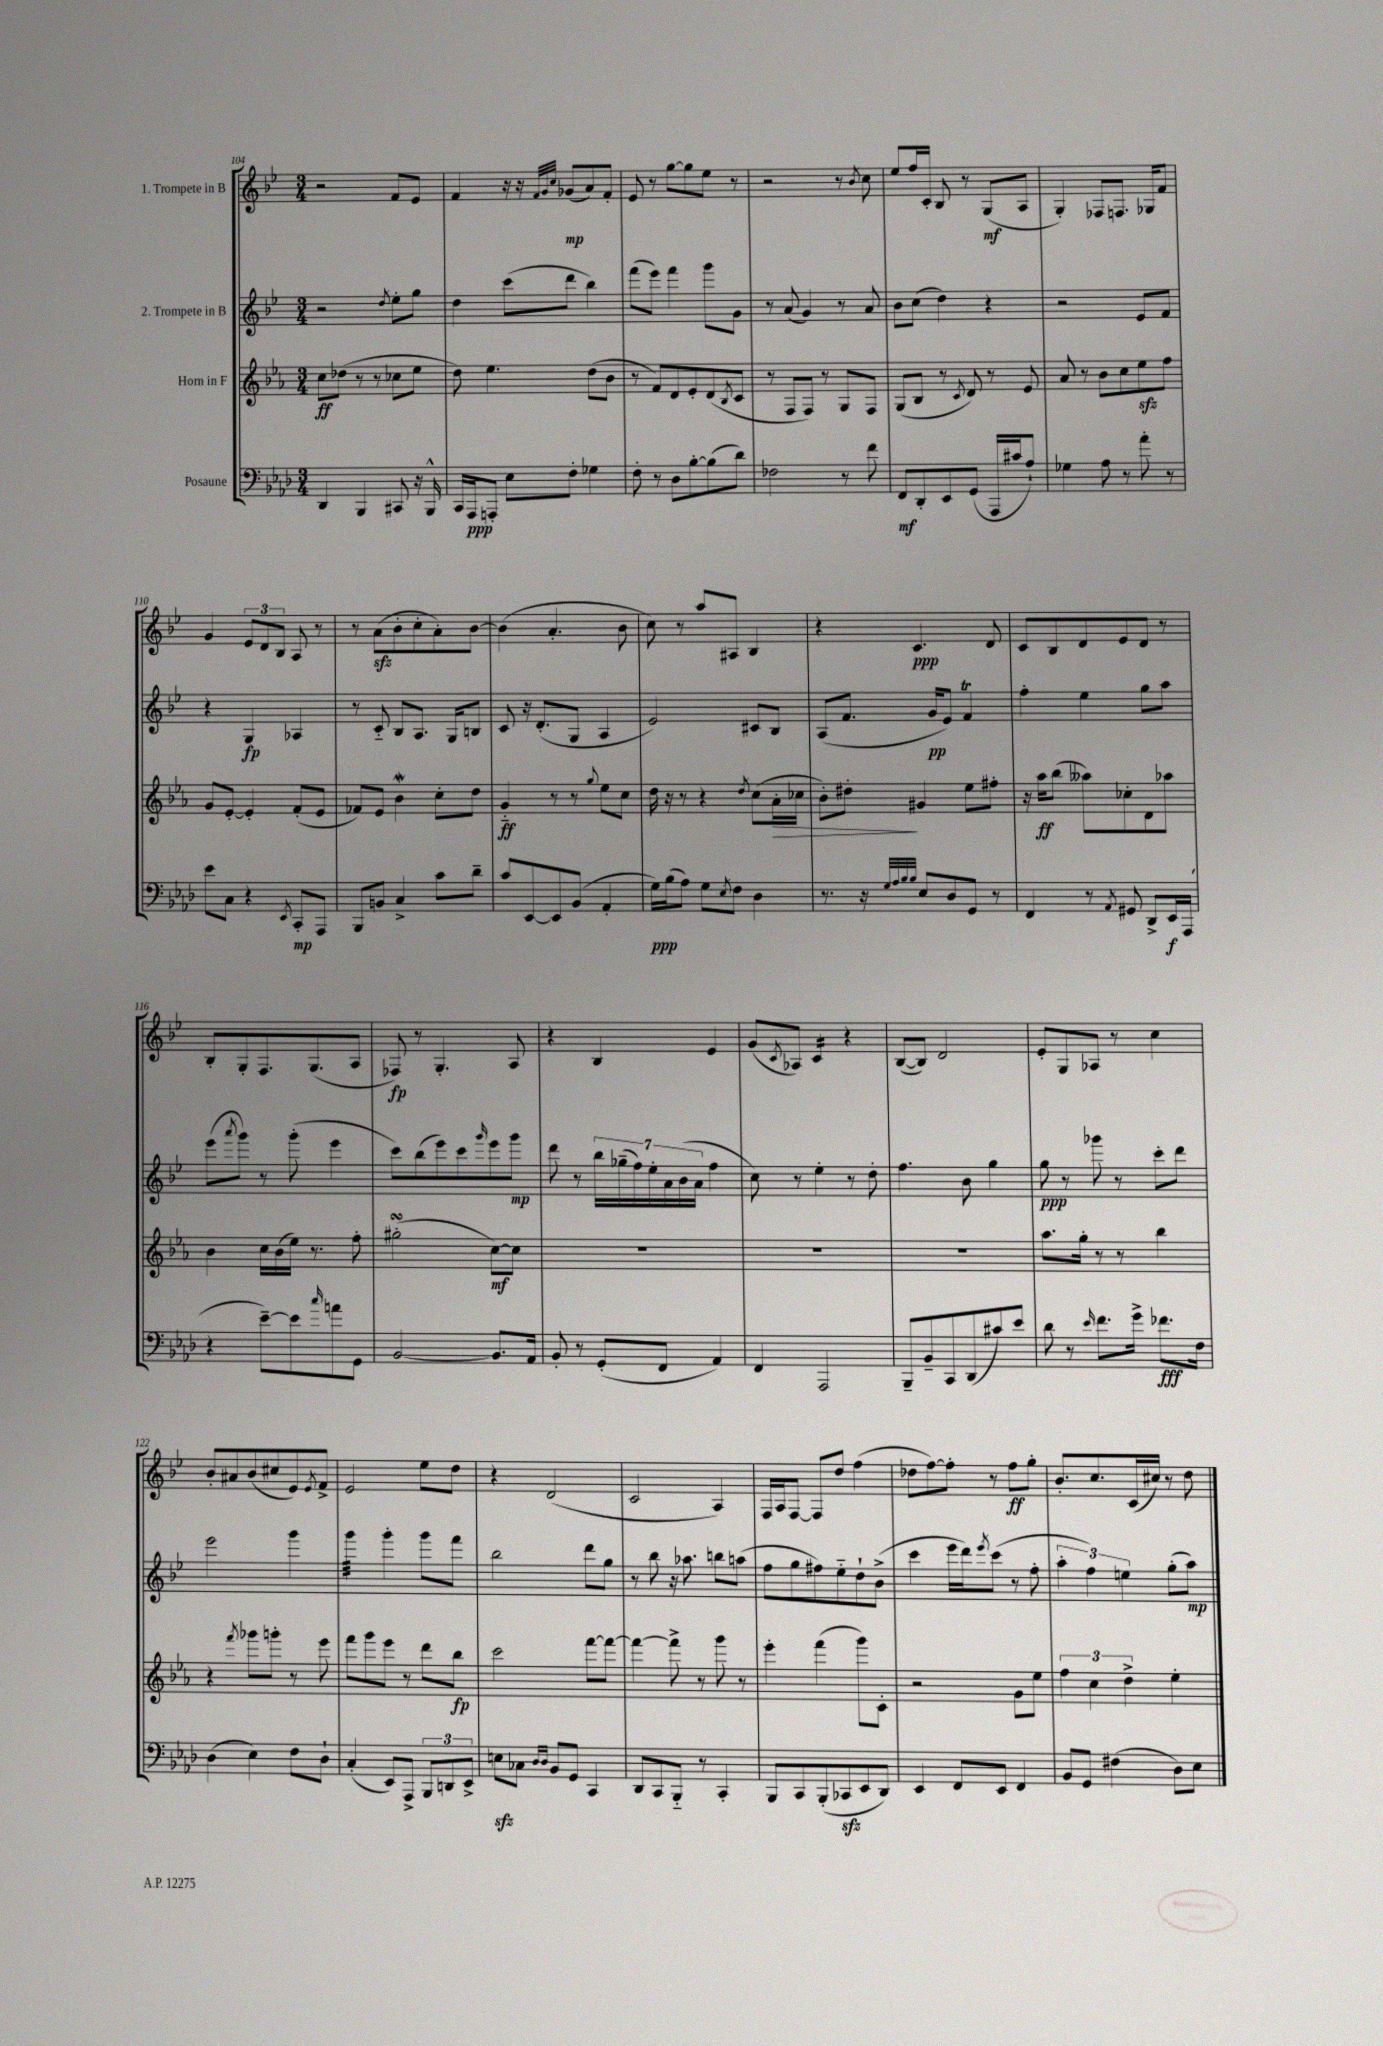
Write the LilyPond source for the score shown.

<<
\new StaffGroup <<
\new Staff = "s0" \with { instrumentName = "1. Trompete in B" } {
    \clef treble \key bes \major \numericTimeSignature \time 3/4
    r2 f'8 ees'8 |
    f'4 r16 r16 \grace { f'32 g'32 c''32 } ges'8\mp( a'8) f'8-. |
    ees'8 r8 g''8~ g''8 ees''8 r8 |
    r2 r8 \acciaccatura { bes'8 } c''8 |
    ees''8 f''16 c'16-. bes8 r8 g8\mf( a8 |
    g4-.) fes8 f8. ges16 f'8 |
    g'4 \tuplet 3/2 { ees'8 d'8 bes8 } a8 r8 |
    r8 a'8\sfz( bes'8-. c''8-. a'8-.) bes'8~ |
    bes'4( a'4.-. bes'8 |
    c''8) r8 a''8 ais8 bes4 |
    r4 c'4.\ppp d'8 |
    c'8 bes8 d'8 ees'8 d'8 r8 |
    bes8-. g8-. f8. g8.( a8 |
    fes8\fp) r8 g4.-. a8 |
    r4 bes4 ees'4 |
    g'8( \acciaccatura { c'8 } aes8) c'4:16 r4 |
    bes8~( bes8) d'2 |
    ees'8-. g8 aes8 r8 c''4 |
    bes'8-. ais'8 bes'8( cis''8 ees'8) \acciaccatura { ees'8 } f'8-> |
    ees'2 ees''8 d''8 |
    r4 d'2( |
    c'2 a4) |
    f16 a16 f8~ f8 d''8 f''4( |
    des''8 f''8~) f''8-. r8 f''8\ff g''8-. |
    bes'8.-. c''8. c'16( cis''16) r8 d''8 \bar "|." |
}
\new Staff = "s1" \with { instrumentName = "2. Trompete in B" } {
    \clef treble \key bes \major \numericTimeSignature \time 3/4
    r2 \acciaccatura { d''8 } ees''8-. g''8 |
    d''4 c'''8( d'''8 bes''4) |
    f'''8( ees'''8) f'''4 g'''8 g'8 |
    r8 a'8( g'4) r8 a'8 |
    bes'8 c''8( d''4) r4 |
    r2 ees'8 f'8 |
    r4 g4\fp aes4 |
    r8 c'8-_ bes8 a8. g16 b8 |
    c'8 r16 d'8.-.( g8 a4 |
    ees'2) cis'8 bes8 |
    a8( f'8. g'16\pp ees'8) f'4\trill |
    f''4-. ees''4 g''8 a''8 |
    ees'''8( \acciaccatura { a'''8 } g'''8) r8 g'''8-.( ees'''4 |
    c'''8) bes''8( ees'''8) c'''8 \grace { g'''16 } ees'''8 g'''8\mp |
    d'''8 r8 \tuplet 7/4 { bes''16 ges''16--( f''16) ees''16-. a'16 bes'16( a'16 } f''4 |
    c''8) r8 ees''4-. r8 d''8-. |
    f''4. bes'8 g''4 |
    g''8\ppp r8 ges'''8 r8 c'''8-. d'''8 |
    ees'''2 g'''4 |
    g'''4:32 g'''4-. g'''8 f'''8 |
    bes''2 d'''8 g''8 |
    r8 bes''8 r16 aes''8. b''8 a''8( |
    f''8 g''8 fis''8) ees''8-_ d''8-! bes'8->( |
    c'''4 ees'''16 d'''16) \acciaccatura { ees'''8 } c'''8( r8 f''8-. |
    \tuplet 3/2 { a''4-. f''4) e''4 } g''8-.( a''8\mp) \bar "|." |
}
\new Staff = "s2" \with { instrumentName = "Horn in F" } {
    \clef treble \key ees \major \numericTimeSignature \time 3/4
    c''8\ff des''8( r8 r8 ces''8 ees''8 |
    d''8) ees''4. d''8( bes'8 |
    r8 f'8) d'8 ees'8-. d'8( \acciaccatura { bes8 } c'8 |
    r8 f8 f8) r8 g8 f8 |
    g8( bes8 r8 \acciaccatura { c'8 } d'8) r8 ees'8 |
    aes'8 r8 bes'8 c''8 ees''8\sfz f''8 |
    g'8 ees'8~-. ees'4-. f'8-.( ees'8 |
    fes'8) ees'8 bes'4\mordent c''8-. d''8 |
    g'4-_\ff r8 r8 \appoggiatura { g''8 } ees''8 c''8 |
    d''16 r16 r8 r4 \acciaccatura { d''8 } c''8( aes'16-.\> ces''16 |
    bes'8-.) dis''8-.\! gis'4 ees''8 fis''8-. |
    r16 aes''16\ff bes''8( aeses''8) ces''8-. d'8 aes''8 |
    bes'4 c''16 bes'16( ees''16) r8. f''8-. |
    gis''2-.\turn( c''8~\mf) c''8 |
    R2. |
    R2. |
    R2. |
    aes''8. g''16-. r8 r8 bes''4 |
    r4 \acciaccatura { f'''8 } ges'''8 g'''8-. r8 ees'''8 |
    f'''8 g'''8 ees'''8 r8 d'''8 bes''8\fp |
    c'''2 f'''8~ f'''8~ |
    f'''4~ f'''8-> r8 g'''8 r8 |
    ees'''4-. f'''4( g'''8) c'8-. |
    r2 g'8 ees''8 |
    \tuplet 3/2 { f''4 c''4 d''4-> } ees''4-. \bar "|." |
}
\new Staff = "s3" \with { instrumentName = "Posaune" } {
    \clef bass \key aes \major \numericTimeSignature \time 3/4
    des,4 bes,,4 cis,8 r16 bes,,16-^ |
    c,16 aes,,16\ppp a,,8-. ees8 f8-. ges4 |
    f8-. r8 des8 bes8~-. bes8( des'8) |
    fes2 r8 f'8 |
    f,8\mf des,8-. ees,8 g,8( aes,,16 cis'16 aes8-!) |
    ges4 aes8 r8 aes'8-. r8 |
    ees'8 c8 r4 \acciaccatura { ees,8 } c,8-.\mp aes,,8 |
    bes,,8 b,8 c4-> c'8 des'8-- |
    c'8 ees,8~ ees,8 bes,8( aes,4-. |
    g16\ppp) bes16( aes8) g8 \acciaccatura { ees8 } f8 des4 |
    r8. r16 \grace { g32 aes32 bes32 bes32 } ees8 des8 g,8 r8 |
    f,4 r8 \acciaccatura { aes,8 } gis,8 des,8-> ees,16\f aes,,16( |
    r4 ees'8~--) ees'8 \grace { c''16 } a'8 g,8 |
    bes,2~ bes,8. aes,16 |
    bes,8-. r8 g,8-.( f,8 aes,4) |
    f,4 aes,,2 |
    bes,,8-- bes,8-- c,8 des,8( cis'8) ees'8 |
    des'8 r8 \grace { ees'16 } f'8. g'16-> fes'8.\fff f16 |
    des4( ees4) f8 des8-! |
    c4-.( ees,8) aes,,8-> \tuplet 3/2 { bes,,8 d,8 ees,8-> } |
    e8\sfz ces8 \grace { des16 des16 } bes,8 g,8 c,4 |
    des,8 c,8 bes,,8-_ r8 c,4-. |
    bes,,8 c,8 bes,,8-.( ces,8\sfz ees,8 des,8) |
    ees,4 f,8 ees,8 f,4 |
    bes,8 g,8 fis4( des8) ees8 \bar "|." |
}
>>
>>
\layout { \context { \Score currentBarNumber = #104 } }
